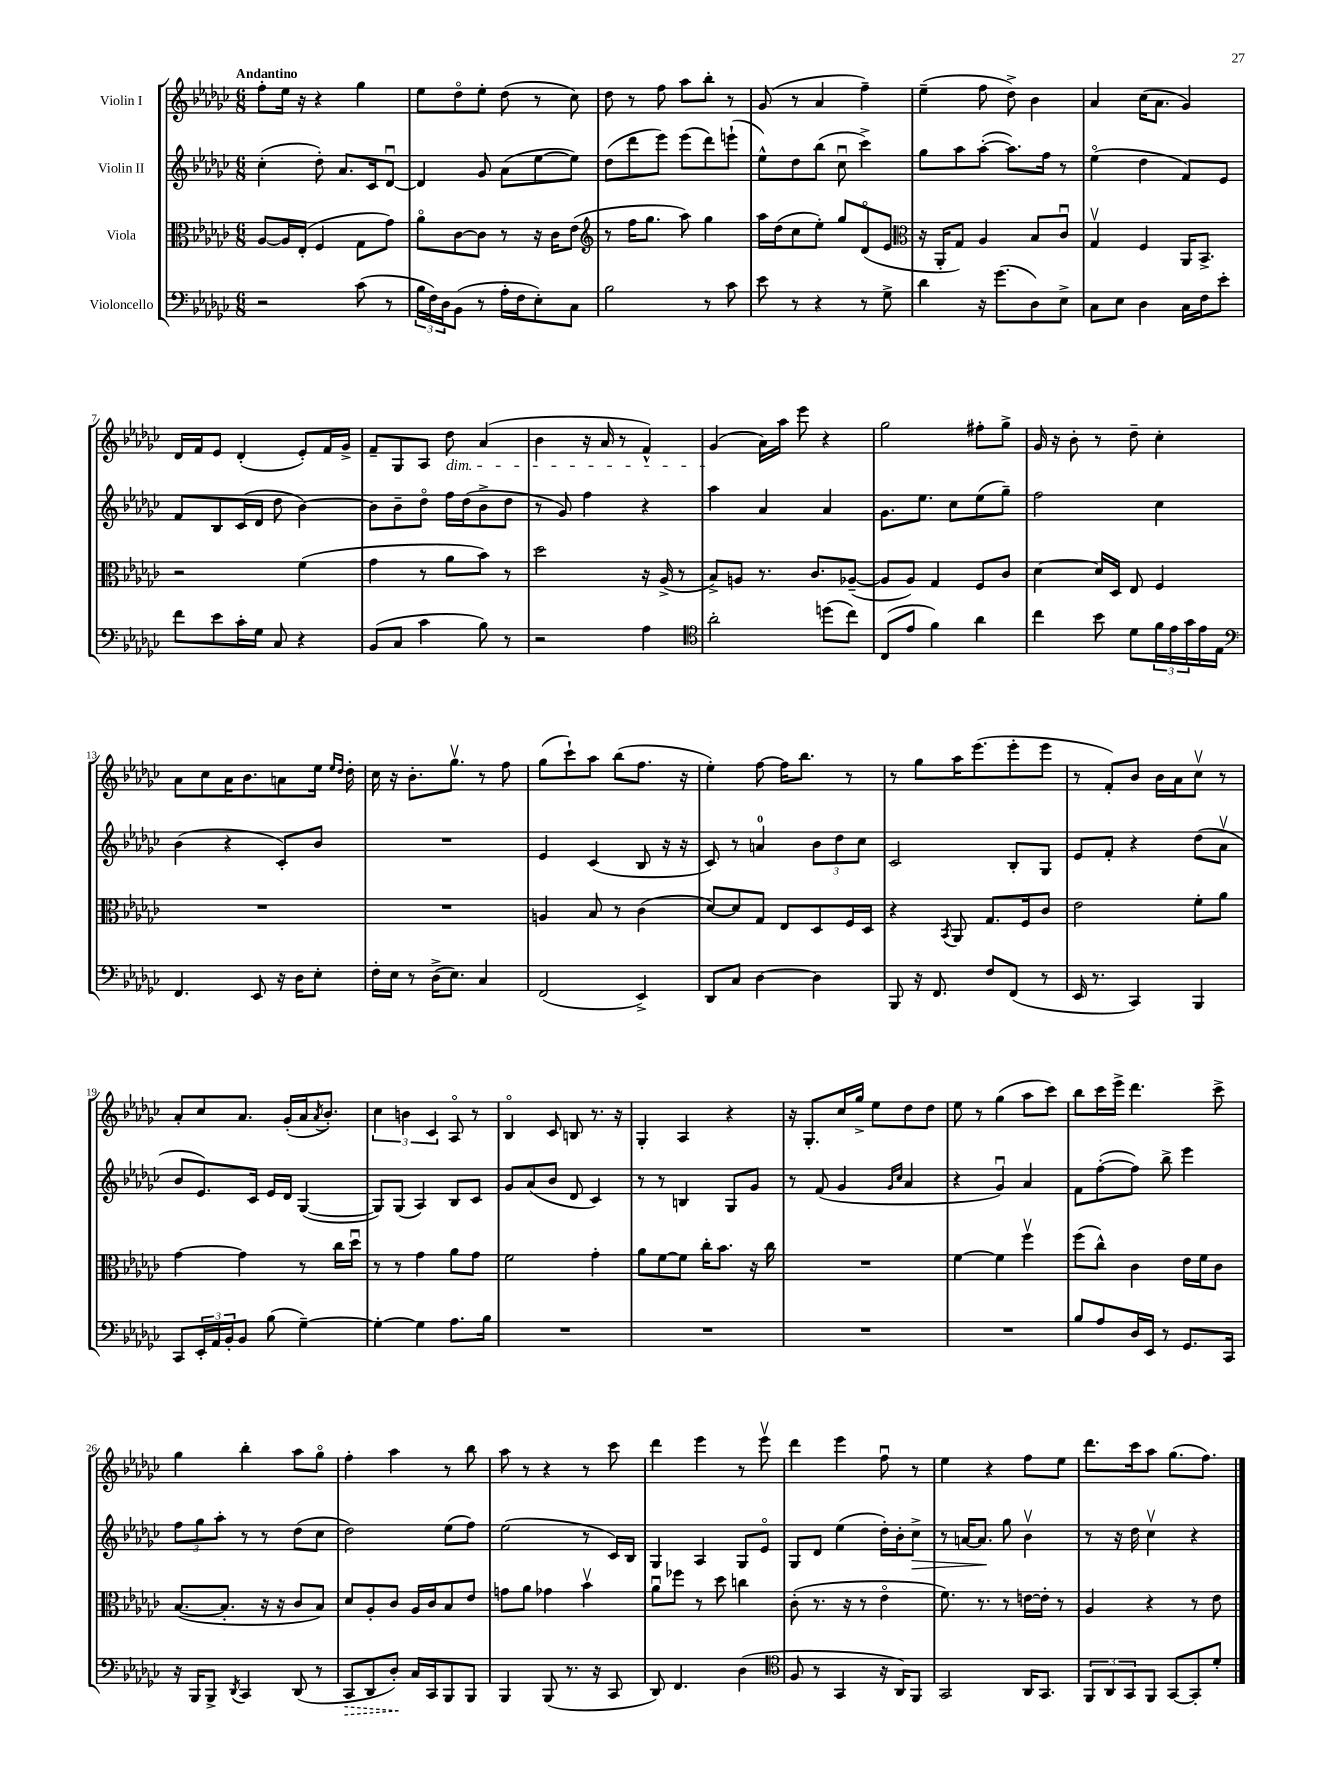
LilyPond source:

<<
\new StaffGroup <<
\new Staff = "s0" \with { instrumentName = "Violin I" } {
    \clef treble \key ges \major \numericTimeSignature \time 6/8 \tempo "Andantino"
    f''8-. ees''16 r16 r4 ges''4 |
    ees''8 des''8\flageolet ees''8-. des''8( r8 ces''8) |
    des''8 r8 f''8 aes''8 bes''8-. r8 |
    ges'8( r8 aes'4 f''4--) |
    ees''4--( f''8 des''8->) bes'4 |
    aes'4 ces''16( aes'8. ges'4) |
    des'16 f'16 ees'8 des'4-.( ees'8-.) f'16 ges'16-> |
    f'8-- ges8 aes8 des''8\dim aes'4( |
    bes'4 r16 aes'16 r8 f'4-^) |
    ges'4\!( aes'16) aes''16 ees'''8 r4 |
    ges''2 fis''8-. ges''8-> |
    ges'16 r16 bes'8-. r8 des''8-- ces''4-. |
    aes'8 ces''8 aes'16 bes'8. a'8 ees''16 \grace { ees''16 des''16 } des''16-. |
    ces''16 r16 bes'8.-. ges''8.\upbow r8 f''8 |
    ges''8( ces'''8-!) aes''8 bes''8( f''8. r16 |
    ees''4-.) f''8~ f''16 bes''8. r8 |
    r8 ges''8 aes''16 ees'''8.( ees'''8-. ees'''8 |
    r8 f'8-.) bes'8 bes'16 aes'16 ces''8\upbow r8 |
    aes'8-. ces''8 aes'8. ges'16-.( aes'16 \acciaccatura { aes'8 } bes'8.-.) |
    \tuplet 3/2 { ces''4 b'4 ces'4 } aes8\flageolet r8 |
    bes4\flageolet ces'8 b8 r8. r16 |
    ges4-. aes4 r4 |
    r16 ges8.-. ces''16 ges''16-> ees''8 des''8 des''8 |
    ees''8 r8 ges''4( aes''8 ces'''8) |
    bes''8 ces'''16 ees'''16-> des'''4. ces'''8-> |
    ges''4 bes''4-. aes''8 ges''8\flageolet |
    f''4-. aes''4 r8 bes''8 |
    aes''8 r8 r4 r8 ces'''8 |
    des'''4 ees'''4 r8 ees'''8\upbow |
    des'''4 ees'''4 f''8\downbow r8 |
    ees''4 r4 f''8 ees''8 |
    des'''8. ces'''16 aes''8 ges''8.( f''8.) \bar "|." |
}
\new Staff = "s1" \with { instrumentName = "Violin II" } {
    \clef treble \key ges \major \numericTimeSignature \time 6/8
    ces''4-.( des''8-.) aes'8. ces'16 des'8~\downbow |
    des'4 ges'8 aes'8( ees''8~ ees''8) |
    des''8( des'''8 ees'''8) ees'''8( des'''8) e'''8-!( |
    ees''8-^) des''8 bes''8( ces''8\downbow ces'''4->) |
    ges''8 aes''8 aes''8~-.( aes''8.) f''16 r8 |
    ees''4\flageolet( des''4 f'8) ees'8 |
    f'8 bes8 ces'16( des'16 des''8 bes'4~) |
    bes'8 bes'8-- des''8\flageolet f''16 des''16( bes'8-> des''8 |
    r8 ges'8) f''4 r4 |
    aes''4 aes'4 aes'4 |
    ges'8. ees''8. ces''8 ees''8( ges''8--) |
    f''2 ces''4 |
    bes'4( r4 ces'8-.) bes'8 |
    R2. |
    ees'4 ces'4( bes8 r16 r16 |
    ces'8) r8 a'4-0 \tuplet 3/2 { bes'8 des''8 ces''8 } |
    ces'2 bes8-. ges8 |
    ees'8 f'8-. r4 des''8( aes'8\upbow |
    bes'8 ees'8.) ces'16 ees'16 des'16 ges4~( |
    ges8) ges8( aes4) bes8 ces'8 |
    ges'8 aes'8( bes'8 des'8 ces'4) |
    r8 r8 b4 ges8 ges'8 |
    r8 f'8( ges'4 \grace { ges'16 ces''16 } aes'4 |
    r4 ges'4\downbow) aes'4 |
    f'8 f''8~-.( f''8) bes''8-> ees'''4 |
    \tuplet 3/2 { f''8 ges''8 aes''8-. } r8 r8 des''8( ces''8 |
    des''2) ees''8( f''8) |
    ees''2( r8 ces'16) bes16 |
    ges4 aes4 ges8 ees'8\flageolet |
    ges8 des'8 ees''4( des''16-.) bes'16-. ces''8->\> |
    r8 a'16~ a'8.\! ges''8 bes'4\upbow |
    r8 r16 des''16 ces''4\upbow r4 \bar "|." |
}
\new Staff = "s2" \with { instrumentName = "Viola" } {
    \clef alto \key ges \major \numericTimeSignature \time 6/8
    aes8~ aes16 ees16-.( f4 ges8 ges'8) |
    aes'8\flageolet ces'8~ ces'8 r8 r16 ces'16 ees'8( |
    \clef treble r8 f''16 ges''8. aes''8) ges''4 |
    aes''16 des''16( ces''8 ees''8-.) ges''8 des'8\flageolet( ees'8 |
    \clef alto r16 aes,16-. ges8) aes4 bes8 ces'8\downbow |
    ges4\upbow f4 aes,16 bes,8.-> |
    r2 f'4( |
    ges'4 r8 aes'8 bes'8) r8 |
    des''2 r16 aes16->( r8 |
    bes8->) a8 r8. ces'8. aes8~--( |
    aes8 aes8) ges4 f8 ces'8 |
    des'4~ des'16 des16 ees8 f4 |
    R2. |
    R2. |
    a4 bes8 r8 ces'4( |
    des'8~) des'8 ges8 ees8 des8 f16 des16 |
    r4 \acciaccatura { bes,8 } aes,8 ges8. f16 ces'8 |
    ees'2 f'8-. aes'8 |
    ges'4~ ges'4 r8 ces''16 des''16\downbow |
    r8 r8 ges'4 aes'8 ges'8 |
    f'2 ges'4-. |
    aes'8 f'8~ f'8 ces''16-. bes'8. r16 ces''16 |
    R2. |
    f'4~ f'4 f''4\upbow |
    f''8( ces''8-^) ces'4 ees'16 f'16 ces'8 |
    bes8.~( bes8.-. r16 r16 ces'8 bes8) |
    des'8 aes8-. ces'8 aes16 ces'16 bes8 ees'8 |
    g'8 aes'8 ges'4 bes'4\upbow |
    aes'8\downbow fes''8 r8 des''8 c''4 |
    ces'8-.( r8. r16 r8 ees'4\flageolet |
    f'8.) r8. r8 e'16~ e'16-. r8 |
    aes4 r4 r8 ees'8 \bar "|." |
}
\new Staff = "s3" \with { instrumentName = "Violoncello" } {
    \clef bass \key ges \major \numericTimeSignature \time 6/8
    r2 ces'8( r8 |
    \tuplet 3/2 { bes16 f16) des16 } bes,8( r8 aes16-. f16 ees8-.) ces8 |
    bes2 r8 ces'8 |
    ees'8 r8 r4 r8 ges8-> |
    des'4 r16 ges'8.( des8) ees8-> |
    ces8 ees8 des4 ces16 f16 ees'8-. |
    f'8 ees'8 ces'16-. ges16 ces8 r4 |
    bes,8( ces8 ces'4 bes8) r8 |
    r2 aes4 |
    \clef tenor aes'2-. d''8( ces''8) |
    ces8( ees'8 f'4) aes'4 |
    ces''4 bes'8 des'8 \tuplet 3/2 { f'16 ees'16 ges'16 } ees'16 ees16 |
    \clef bass f,4. ees,8 r16 des16 ees8-. |
    f16-. ees16 r8 des16->( ees8.) ces4 |
    f,2( ees,4->) |
    des,8 ces8 des4~ des4 |
    bes,,8 r16 f,8. f8 f,8( r8 |
    ees,16 r8. ces,4) bes,,4 |
    ces,8 \tuplet 3/2 { ees,16-. aes,16 bes,16-. } bes,8 bes8( ges4~--) |
    ges4~-. ges4 aes8. bes16 |
    R2. |
    R2. |
    R2. |
    R2. |
    bes8 aes8 des16 ees,16 r8 ges,8. ces,16 |
    r16 bes,,16 bes,,8-> \acciaccatura { des,8 } ces,4 des,8( r8 |
    \once \override Hairpin.style = #'dashed-line ces,8\> des,8 des8-.\!) ces16 ces,16 bes,,8 bes,,8 |
    bes,,4 bes,,8( r8. r16 ces,8 |
    des,8) f,4. des4( |
    \clef tenor f8 r8 ges,4 r16 aes,16) f,8 |
    ges,2 aes,16 ges,8. |
    \tuplet 3/2 { f,8 aes,8 ges,8 } f,8 ges,8~ ges,8-. des'8-. \bar "|." |
}
>>
>>
